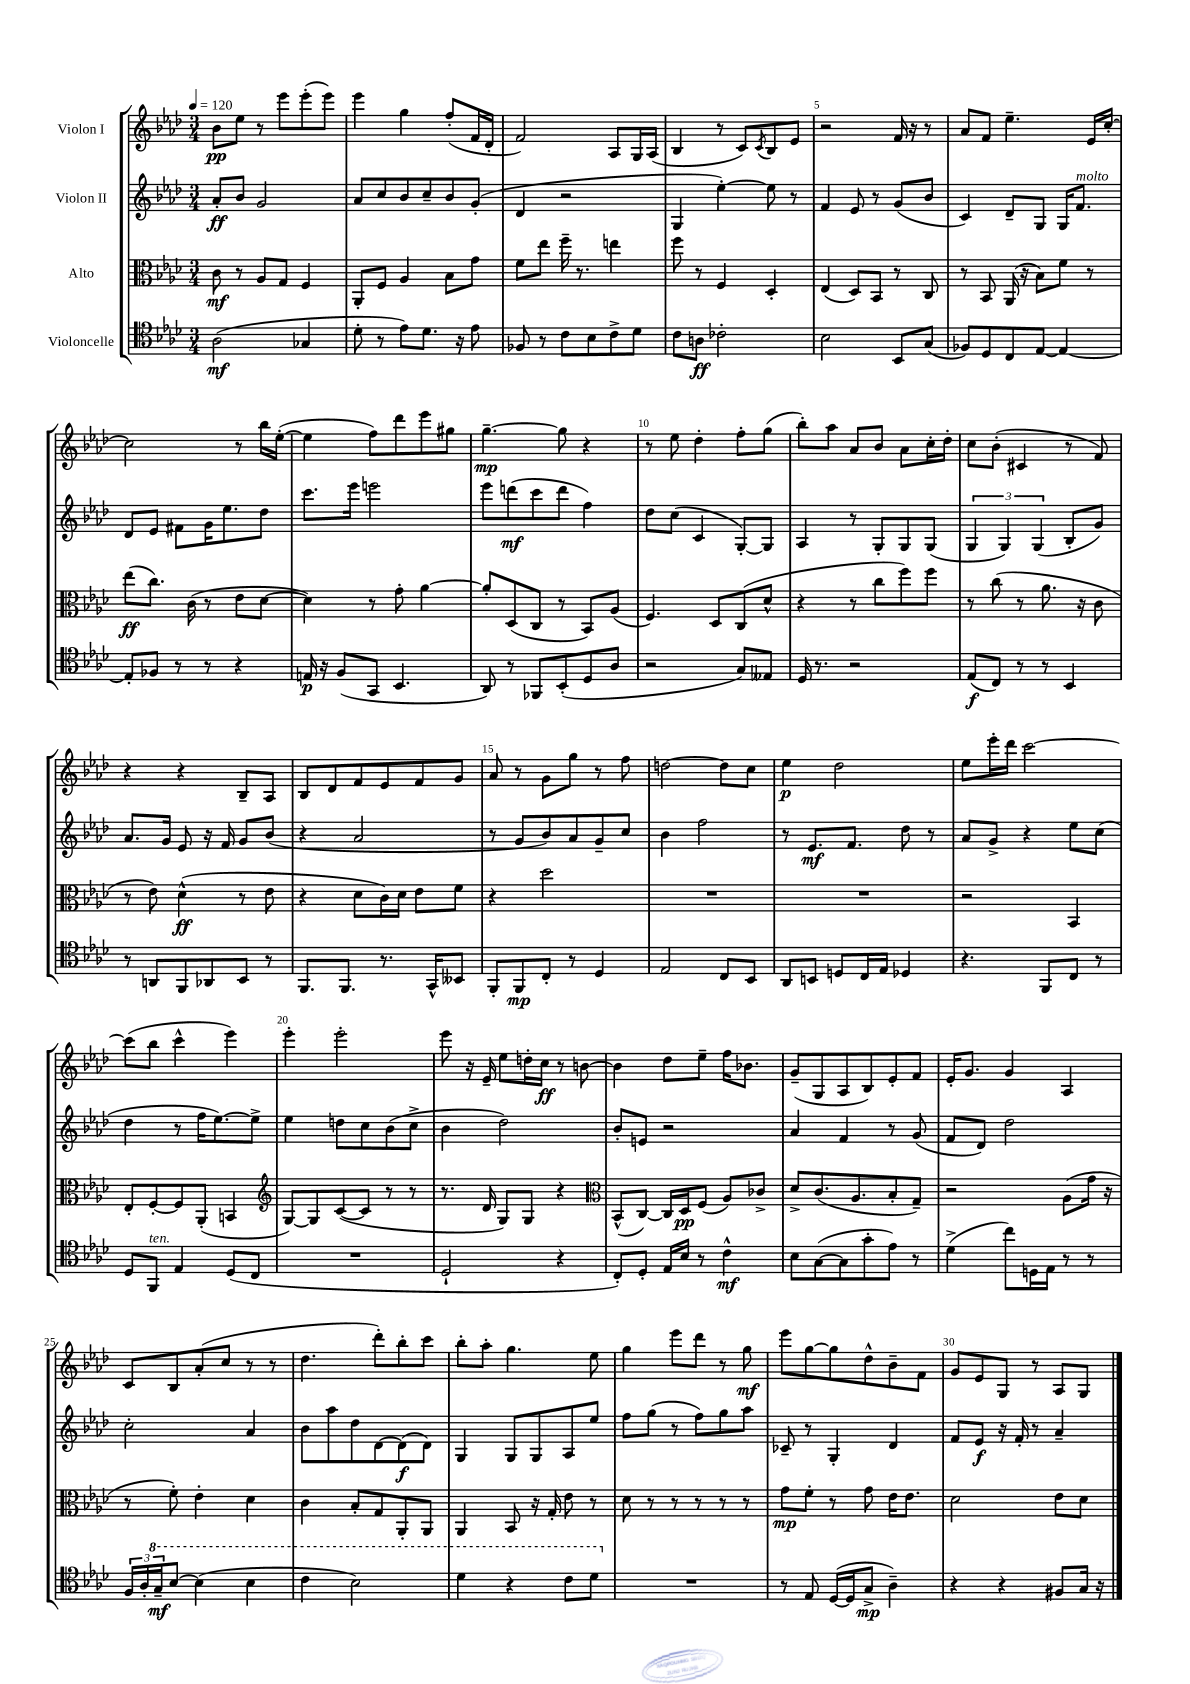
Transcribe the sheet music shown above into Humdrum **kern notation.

**kern	**kern	**kern	**kern
*staff4	*staff3	*staff2	*staff1
*clefC4	*clefC3	*clefG2	*clefG2
*k[b-e-a-d-]	*k[b-e-a-d-]	*k[b-e-a-d-]	*k[b-e-a-d-]
*M3/4	*M3/4	*M3/4	*M3/4
*MM120	*MM120	*MM120	*MM120
(2A-\	8c\	8a-'/L	8b-\L
.	8r	8b-/J	8ee-\J
.	8A-/L	2g/	8r
.	8G/J	.	8eee-\L
4G-/	4F/	.	(8eee-'\
.	.	.	8eee-\J)
=	=	=	=
8d-'\	8AA-'/L	8a-/L	4eee-\
8r	8F/J	8cc/	.
8e-\L)	4A-/	8b-/	4gg\
8.d-\J	.	8cc~/	.
.	8B-\L	8b-/	(8ff'/L
16r	.	.	.
8e-\	8g\J	(8g'/J	16f/L
.	.	.	16d-'/JJ
=	=	=	=
8F-/	8f\L	4d-/	2f/)
8r	8ee-\J	.	.
8c\L	16ff~\	2r	.
.	8.r	.	.
8B-\	.	.	.
8c^\	4ee\	.	8A-/L
8d-\J	.	.	16G/L
.	.	.	(16A-/JJ
=	=	=	=
8c\L	8ff\	4G/	4B-/
8A\J	8r	.	.
2c-'\	4F/	[4ee-'\)	8r
.	.	.	8c/L)
.	.	.	8qc/
.	4D-'/	8ee-\]	8B-/
.	.	8r	8e-/J
=	=	=	=
2B-\	(4E-/	4f/	2r
.	8D-/L)	8e-/	.
.	8BB-/J	8r	.
8BB-/L	8r	(8g/L	16f/
.	.	.	16r
(8G/J	8C/	8b-/J	8r
=	=	=	=
8F-/L)	8r	4c/)	8a-/L
8D-/	8BB-/	.	8f/J
8C/	(16AA-/	8d-~/L	4.ee-~\
.	16r	.	.
[8E-/J	8B-\L)	8G/J	.
4E-/_	8f\J	16G/LK	.
.	.	8.f/J	.
.	8r	.	16e-/LL
.	.	.	[16cc'/JJ
=	=	=	=
8E-'/]L	(8ee-\L	8d-/L	2cc\]
8F-/J	8.cc\J)	8e-/J	.
8r	.	8f#\L	.
.	(16c\	.	.
8r	8r	16g\K	.
.	.	8.ee-\	.
4r	8e-\L	.	8r
.	[8d-\J	8dd-\J	16bb-\LL
.	.	.	([16ee-'\JJ
=	=	=	=
16E/	4d-\])	8.ccc\L	4ee-\]
16r	.	.	.
(8F/L	.	.	.
.	.	16eee-\Jk	.
8GG/J	8r	2eee\	8ff\L)
4.BB-/	8g'\	.	8ddd-\
.	[4a-\	.	8eee-\
.	.	.	8gg#\J
=	=	=	=
8AA-/)	8a-'/]L	8eee-\L	[4.gg~\
8r	(8D-/	(8ddd\	.
8FF-/L	8C/J	8ccc\	.
(8BB-'/	8r	8ddd\J	8gg\]
8D-/	8BB-/L)	4ff\)	4r
8A-/J	(8A-/J	.	.
=	=	=	=
2r	4.F/)	8dd-\L	8r
.	.	(8cc\J	8ee-\
.	.	4c/	4dd-'\
.	8D-/L	.	.
8G/L)	(8C/	[8G'/L)	8ff'\L
8E--/J	8d-^^/J	8G/]J	(8gg\J
=	=	=	=
16D-/	4r	4A-/	8bb-'\L)
8.r	.	.	.
.	.	.	8aa-\J
2r	8r	8r	8a-/L
.	8cc\L	8G'/L	8b-/J
.	8ff\)	8G/	8a-\L
.	8ff\J	(8G/J	16cc'\L
.	.	.	16dd-'\JJ
=	=	=	=
(8E-/L	8r	6G/	8cc\L
8C/J)	(8cc\	.	(8b-'\J
.	.	6G/)	.
8r	8r	.	4c#/
.	.	(6G/	.
8r	8.a-\	.	.
4BB-/	.	8B-'/L	8r
.	16r	.	.
.	8c\	8g/J)	8f/)
=	=	=	=
8r	8r	8.a-/L	4r
8AA/L	8e-\)	.	.
.	.	16g/Jk	.
8FF/	(4d-^^\	8e-/	4r
8AA-/	.	16r	.
.	.	16f/	.
8BB-/J	8r	8g/L	8B-~/L
8r	8e-\	(8b-/J	8A-/J
=	=	=	=
8.FF/L	4r	4r	8B-/L
.	.	.	8d-/
8.FF/J	.	.	.
.	8d-\L	2a-/	8f/
8.r	16c\L)	.	8e-/
.	16d-\JJ	.	.
.	8e-\L	.	8f/
16GG^^/LK	.	.	.
8BB--/J	8f\J	.	8g/J
=	=	=	=
8FF'/L	4r	8r	8a-/
8FF/	.	8g/L	8r
8C'/J	2dd-\	8b-/)	8g\L
8r	.	8a-/	8gg\J
4D-/	.	8g~/	8r
.	.	8cc/J	8ff\
=	=	=	=
2E-/	2.r	4b-\	[2dd\
.	.	2ff\	.
8C/L	.	.	8dd\]L
8BB-/J	.	.	8cc\J
=	=	=	=
8AA-/L	2.r	8r	4ee-\
8BB/J	.	8.e-/L	.
8D/L	.	.	2dd-\
.	.	8.f/J	.
16C/L	.	.	.
16E-/JJ	.	.	.
4D-/	.	8dd-\	.
.	.	8r	.
=	=	=	=
4.r	2r	8a-/L	8ee-\L
.	.	8g^/J	16eee-'\L
.	.	.	16ddd-\JJ
.	.	4r	[2ccc\
8FF/L	.	.	.
8C/J	4BB-/	8ee-\L	.
8r	.	(8cc\J	.
=	=	=	=
8D-/L	8E-'/L	4dd-\	(8ccc\]L
8FF/J	[8F'/	.	8bb-\J
4E-/	8F/]	8r	4ccc^^\
.	(8AA-'/J	16ff\LK	.
.	.	[8.ee-\)	.
(8D-/L	4BB/	.	4eee-\)
8C/J	.	8ee-^\]J	.
=	=	=	=
*	*clefG2	*	*
2.r	[8G/L)	4ee-\	4eee-'\
.	8G/]	.	.
.	([8c/	8dd\L	2eee-'\
.	8c/]J	8cc\	.
.	8r	(8b-\	.
.	8r	8cc^\J	.
=	=	=	=
2D-`/	8.r	4b-\	8eee-\
.	.	.	16r
.	16d-/	.	16e-~/
.	8G/L)	2dd-\)	8ee-\L
.	8G/J	.	16dd'\L
.	.	.	16cc\JJ
4r	4r	.	8r
.	.	.	[8b\
=	=	=	=
*	*clefC3	*	*
8C'/L)	(8BB-^^/L	8b-'/L	4b\]
8D-'/J	[8C/J)	8e/J	.
16E-/LL	16C/]LL	2r	8dd-\L
16B-/JJ	16D-/J	.	.
8r	(8F/J	.	8ee-~\J
4c^^\	8A-/L)	.	16ff\LK
.	.	.	8.b-\J
.	8c-^/J	.	.
=	=	=	=
8B-\L	8d-^/L	4a-/	(8g~/L
([8G\	(8.c/	.	8G/
8G\]	.	4f/	8A-/
.	8.A-/	.	.
8g'\	.	.	8B-/)
8e-\J)	8B-'/	8r	8e-'/
8r	8G~/J)	(8g/	8f/J
=	=	=	=
(4d-^\	2r	8f/L	16e-'/LK
.	.	.	8.g/J
.	.	8d-/J)	.
8cc\L)	.	2dd-\	4g/
16D\L	.	.	.
16E-\JJ	.	.	.
8r	(8A-\L	.	4A-/
8r	16g\Jk	.	.
.	16r	.	.
=	=	=	=
24F/LL	8r	2cc'\	8c/L
24A-'/	.	.	.
24g~/J	.	.	.
[8b-/J	8f'\)	.	8B-/
(4b-\]	4e-'\	.	(8a-'/
.	.	.	8cc/J
4b-\	4d-\	4a-/	8r
.	.	.	8r
=	=	=	=
4cc\	4c\	8b-\L	4.dd-\
.	.	8aa-\	.
2b-\)	8B-'/L	8dd-\	.
.	8G/	[8d-\	8ddd-'\L)
.	8AA-'/	(8d-\]	8bb-'\
.	8AA-/J	8d-\J)	8ccc\J
=	=	=	=
4dd-\	4AA-/	4G/	8bb-'\L
.	.	.	8aa-'\J
4r	8BB-/	8G/L	4.gg\
.	16r	8G/	.
.	16G'/	.	.
8cc\L	8e-\	8A-/	.
8dd-\J	8r	8ee-/J	8ee-\
=	=	=	=
2.r	8d-\	8ff\L	4gg\
.	8r	(8gg\J	.
.	8r	8r	8eee-\L
.	8r	8ff\L)	8ddd-\J
.	8r	8gg\	8r
.	8r	8aa-\J	8gg\
=	=	=	=
8r	8g\L	8c-~/	8eee-\L
8E-/	8f'\J	8r	[8gg\
([16D-/LL	8r	4G'/	8gg\]
16D-/]J	.	.	.
8G^/J	8g\	.	8dd-^^\
4A-~\)	16e-\LK	4d-/	8b-~\
.	8.e-\J	.	.
.	.	.	8f\J
=	=	=	=
4r	2d-\	8f/L	8g/L
.	.	8e-/J	8e-/
4r	.	16r	8G/J
.	.	16f'/	.
.	.	8r	8r
8F#/L	8e-\L	4a-~/	8A-/L
16G/Jk	8d-\J	.	8G/J
16r	.	.	.
==	==	==	==
*-	*-	*-	*-
